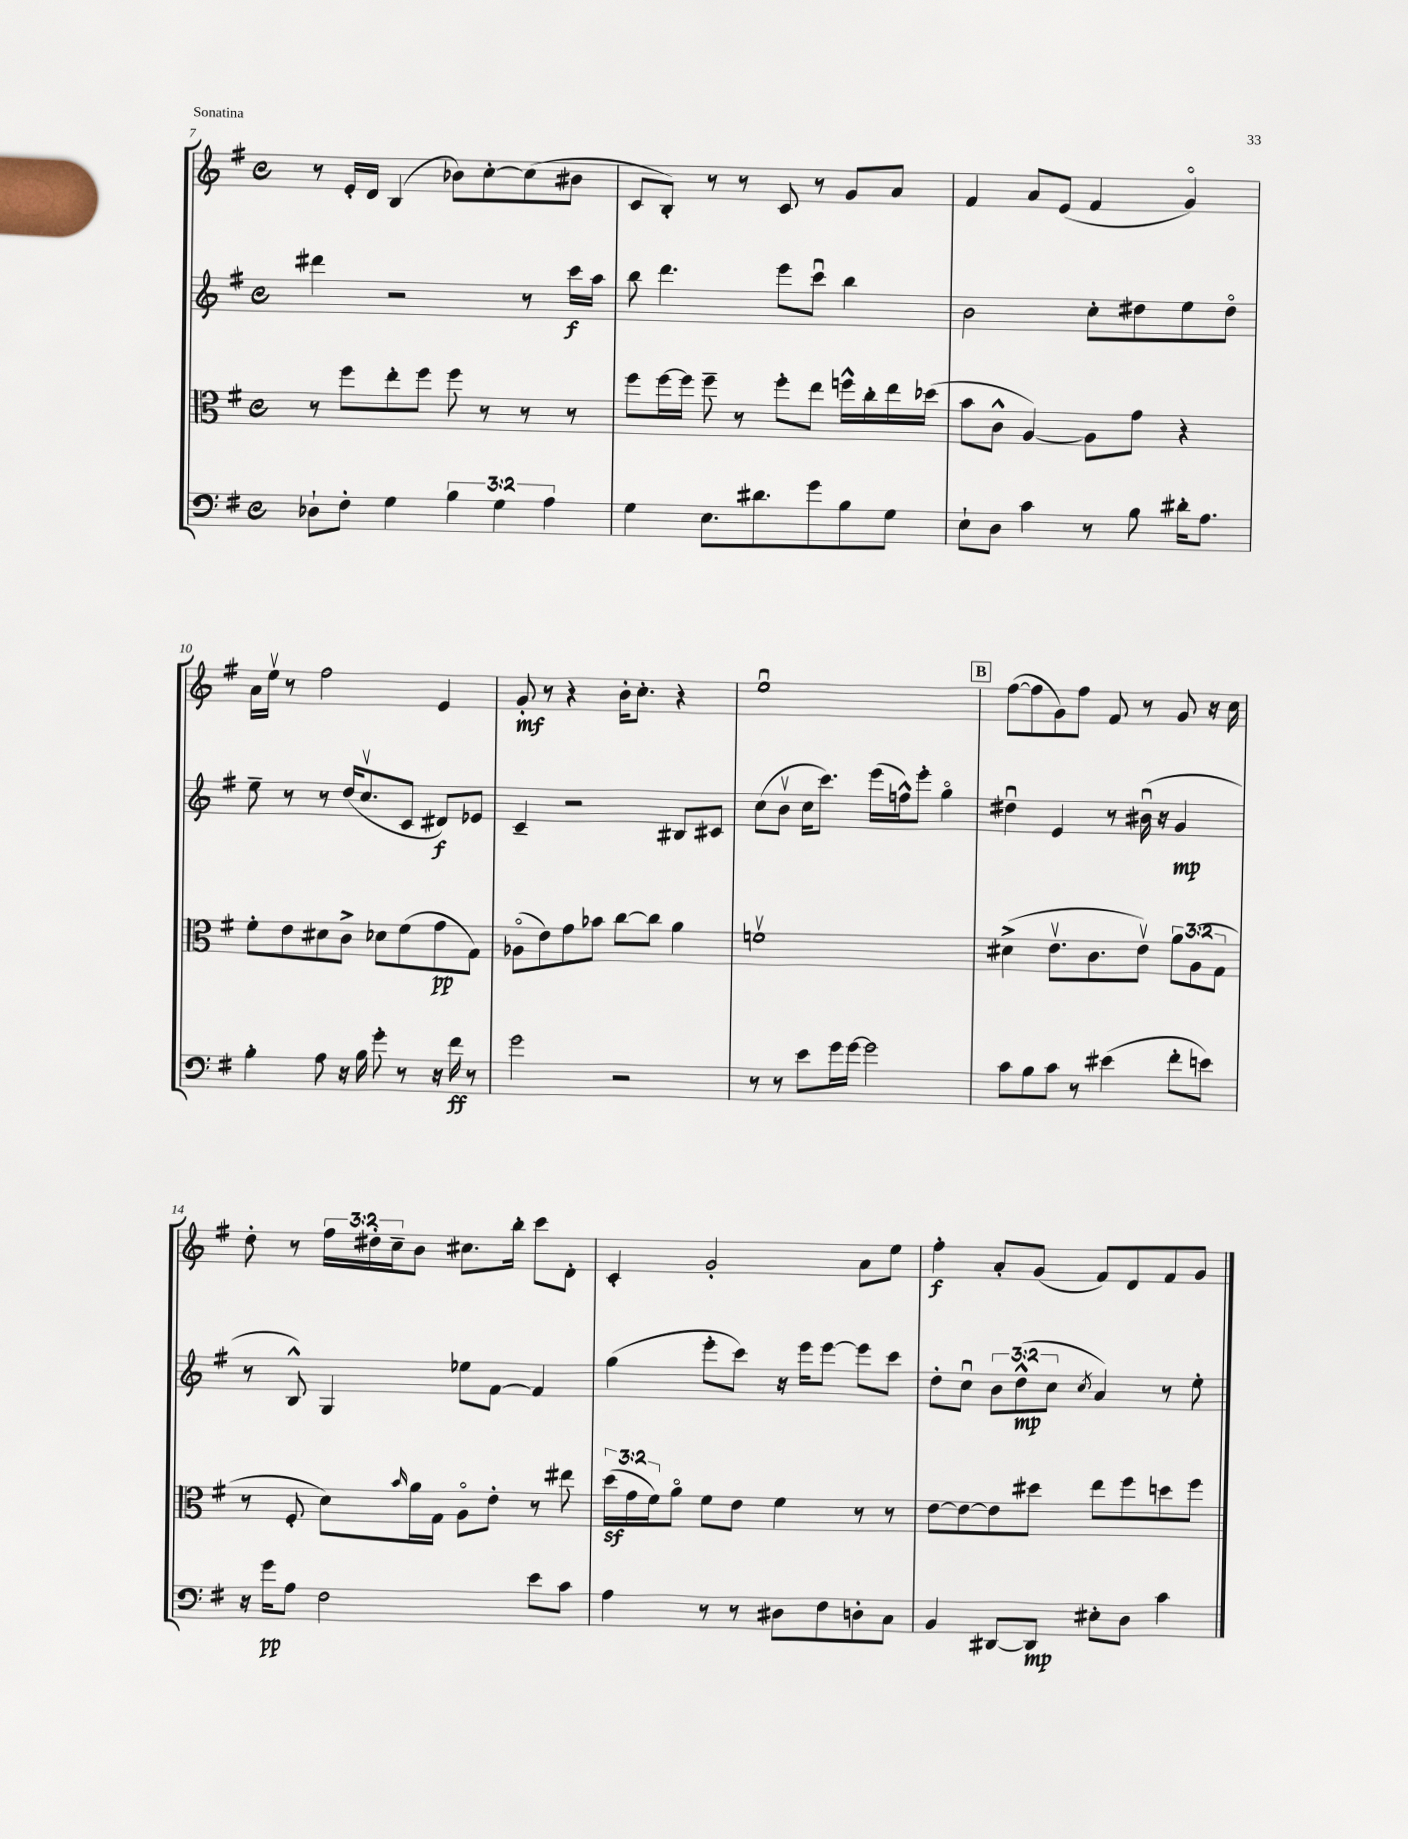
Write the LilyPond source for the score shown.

<<
\new StaffGroup <<
\new Staff = "s0" {
    \clef treble \key g \major \defaultTimeSignature \time 4/4 \override Staff.TupletNumber.text = #tuplet-number::calc-fraction-text
    r8 e'16-. d'16 b4( bes'8) c''8~-. c''8( bis'8 |
    c'8 b8-.) r8 r8 c'8 r8 g'8 a'8 |
    fis'4 a'8 e'8( fis'4 g'4\flageolet) |
    a'16 e''16\upbow r8 fis''2 e'4 |
    g'8-.\mf r8 r4 b'16-. c''8.-. r4 |
    e''1\downbow |
    \mark \markup { \box "B" } fis''8~( fis''8 g'8) fis''8 fis'8 r8 g'8 r16 c''16 |
    d''8-. r8 \tuplet 3/2 { fis''16 dis''16-. c''16-- } b'8 cis''8. b''16-. c'''8 d'8-. |
    c'4-. g'2-. a'8 e''8 |
    fis''4-.\f a'8-. g'8( fis'8) d'8 fis'8 g'8 \bar "|." |
}
\new Staff = "s1" {
    \clef treble \key g \major \defaultTimeSignature \time 4/4 \override Staff.TupletNumber.text = #tuplet-number::calc-fraction-text
    dis'''4 r2 r8 c'''16\f a''16 |
    b''8 d'''4. e'''8 c'''8\downbow b''4 |
    b'2 c''8-. dis''8 e''8 dis''8\flageolet |
    e''8-- r8 r8 d''16( c''8.\upbow c'8 dis'8\f) ees'8 |
    c'4-- r2 bis8 cis'8 |
    c''8( b'8\upbow c''16 c'''8.) e'''16( f''16-^) e'''8-. g''4\flageolet |
    \mark \markup { \box "B" } dis''4\downbow e'4 r8 bis'16\downbow( r16 g'4\mp |
    r8 b8-^) g4 ees''8 fis'8~ fis'4 |
    g''4( e'''8-. c'''8) r16 e'''16 e'''8~ e'''8 c'''8 |
    d''8-. c''8\downbow \tuplet 3/2 { b'8 d''8-^\mp( c''8 } \acciaccatura { c''8 } a'4) r8 e''8-. \bar "|." |
}
\new Staff = "s2" {
    \clef alto \key g \major \defaultTimeSignature \time 4/4 \override Staff.TupletNumber.text = #tuplet-number::calc-fraction-text
    r8 fis''8 e''8-. fis''8 fis''8 r8 r8 r8 |
    fis''8 fis''16~ fis''16 fis''8-- r8 fis''8-. e''8 f''16-^ c''16-. e''16 des''16( |
    b'8 c'8-^ a4~) a8 g'8 r4 |
    fis'8-. e'8 dis'8 c'8-> des'8 fis'8( g'8\pp g8) |
    aes8\flageolet( e'8) g'8 bes'8 c''8~ c''8 a'4 |
    f'1\upbow |
    \mark \markup { \box "B" } dis'4->( e'8.\upbow c'8. e'8\upbow) \tuplet 3/2 { a'8 a8( g8 } |
    r8 fis8-. d'8) \grace { b'16 } a'16 g16 a8\flageolet e'8-. r8 eis''8 |
    \tuplet 3/2 { d''16\sf( g'16 fis'16) } a'8\flageolet fis'8 e'8 fis'4 r8 r8 |
    e'8~ e'8~ e'8 dis''8 e''8 fis''8 d''8 fis''8 \bar "|." |
}
\new Staff = "s3" {
    \clef bass \key g \major \defaultTimeSignature \time 4/4 \override Staff.TupletNumber.text = #tuplet-number::calc-fraction-text
    des8-! fis8-. g4 \tuplet 3/2 { b4 g4 a4 } |
    g4 e8. dis'8. g'8 b8 g8 |
    e8-! d8 c'4 r8 b8 dis'16-. a8. |
    b4-. a8 r16 b16 g'8-. r8 r16 fis'16\ff r8 |
    g'2 r2 |
    r8 r8 e'8 g'16 g'16~ g'2 |
    \mark \markup { \box "B" } c'8 b8 c'8 r8 eis'4( fis'8-. e'8) |
    r16 g'16\pp a8 fis2 e'8 c'8 |
    a4 r8 r8 dis8 fis8 d8-. c8 |
    b,4 dis,8~ dis,8\mp eis8-. d8 c'4 \bar "|." |
}
>>
>>
\layout { \context { \Score currentBarNumber = #7 } }
